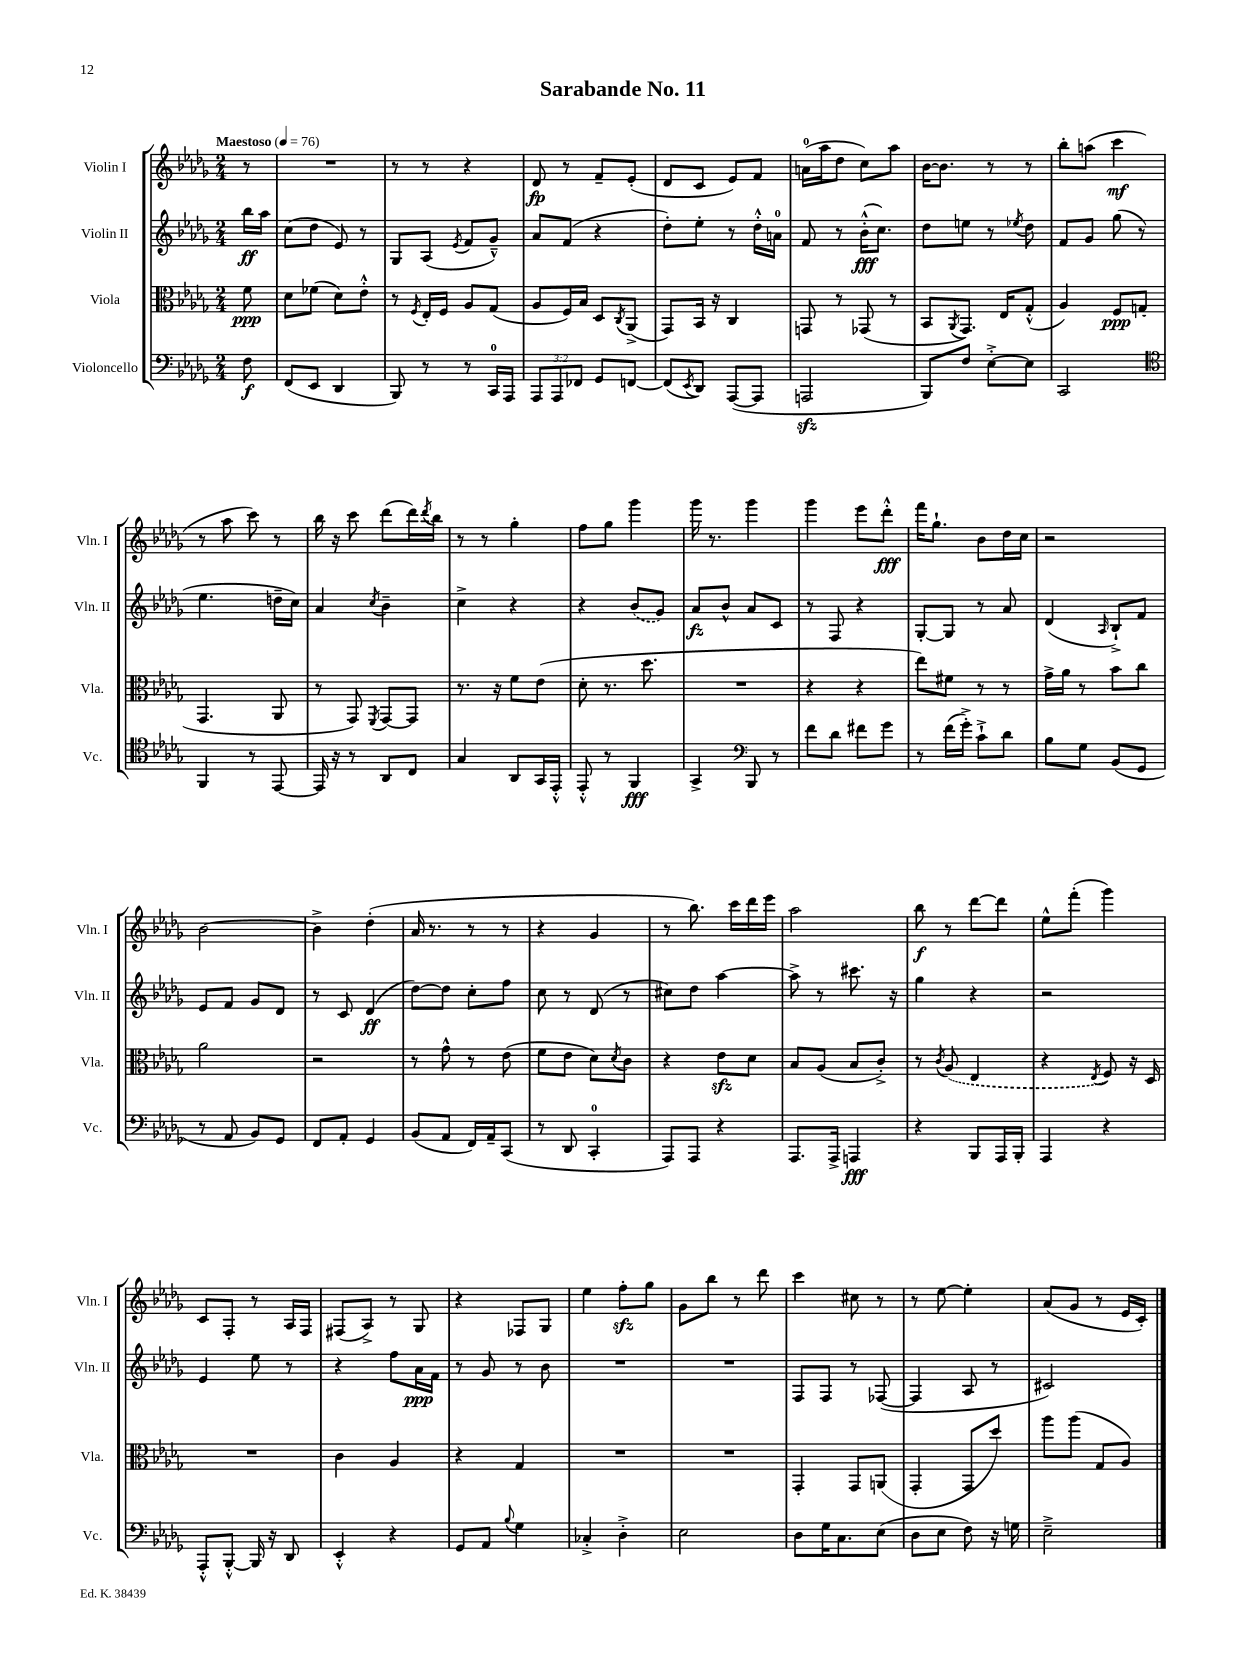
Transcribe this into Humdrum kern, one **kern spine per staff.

**kern	**dynam	**kern	**dynam	**kern	**dynam	**kern	**dynam
*part4	*part4	*part3	*part3	*part2	*part2	*part1	*part1
*staff4	*staff4	*staff3	*staff3	*staff2	*staff2	*staff1	*staff1
*I"Violoncello	*	*I"Viola	*	*I"Violin II	*	*I"Violin I	*
*I'Vc.	*	*I'Vla.	*	*I'Vln. II	*	*I'Vln. I	*
*clefF4	*	*clefC3	*	*clefG2	*	*clefG2	*
*k[b-e-a-d-g-]	*	*k[b-e-a-d-g-]	*	*k[b-e-a-d-g-]	*	*k[b-e-a-d-g-]	*
*M2/4	*	*M2/4	*	*M2/4	*	*M2/4	*
*MM76	*	*MM76	*	*MM76	*	*MM76	*
=	=	=	=	=	=	=	=
!	!	!	!	!	!	!LO:TX:a:B:t=Maestoso	!
8F\	f	8f\	ppp	16bb-\LL	ff	8r	.
.	.	.	.	16aa-\JJ	.	.	.
=1	=1	=1	=1	=1	=1	=1	=1
(8FF/L	.	8d-\L	.	(8cc\L	.	2r	.
8EE-/J	.	(8f-X\J	.	8dd-\J	.	.	.
4DD-/	.	8d-\L)	.	8e-/)	.	.	.
.	.	8e-'^^\J	.	8r	.	.	.
=2	=2	=2	=2	=2	=2	=2	=2
8BBB-/)	.	8r	.	8G-/L	.	8r	.
.	.	8qF/	.	.	.	.	.
8r	.	16E-'/LL	.	(8A-/J	.	8r	.
.	.	16F/JJ	.	.	.	.	.
.	.	.	.	8qe-/	.	.	.
8r	.	8A-/L	.	8f/L	.	4r	.
16CC/LL	.	(8G-/J	.	8g-~^^/J)	.	.	.
16AAA-/JJ	.	.	.	.	.	.	.
=3	=3	=3	=3	=3	=3	=3	=3
12AAA-/L	.	8A-/L	.	8a-/L	.	8d-/	fp
12AAA-/	.	.	.	.	.	.	.
.	.	16F/L)	.	(8f/J	.	8r	.
12FF-X/J	.	.	.	.	.	.	.
.	.	16B-/JJ	.	.	.	.	.
8GG-/L	.	8D-/L	.	4r	.	8f~/L	.
.	.	8qC/	.	.	.	.	.
[8FFn/J	.	(8AA-^/J	.	.	.	(8e-'/J	.
=4	=4	=4	=4	=4	=4	=4	=4
(8FF/L]	.	8GG-/L)	.	8dd-'\L)	.	8d-/L	.
8qEE-/	.	.	.	.	.	.	.
8DD-/J)	.	16BB-/Jk	.	8ee-'\J	.	8c/J	.
.	.	16r	.	.	.	.	.
([8AAA-/L	.	4C/	.	8r	.	8e-/L)	.
8AAA-/J]	.	.	.	16dd-'^^\LL	.	8f/J	.
.	.	.	.	16an\JJ	.	.	.
=5	=5	=5	=5	=5	=5	=5	=5
2AAAnzz/	.	8GGn/	.	8f/	.	(16an\LL	.
.	.	.	.	.	.	16aa-\J	.
.	.	8r	.	8r	.	8dd-\J	.
.	.	(8GG-X/	.	(16b-'^^\KL	fff	8cc\L)	.
.	.	.	.	8.cc\J)	.	.	.
.	.	8r	.	.	.	8aa-\J	.
=6	=6	=6	=6	=6	=6	=6	=6
8BBB-/L)	.	8BB-/L	.	8dd-\L	.	[16b-\KL	.
.	.	.	.	.	.	8.b-\J]	.
.	.	8qAA-/	.	.	.	.	.
8F/J	.	8.GG-/J)	.	8een\J	.	.	.
[8E-'^\L	.	.	.	8r	.	8r	.
.	.	16E-/KL	.	.	.	.	.
.	.	.	.	8qee-X/	.	.	.
8E-\J]	.	(8G-'^^/J	.	8dd-\	.	8r	.
=7	=7	=7	=7	=7	=7	=7	=7
2CC/	.	4A-/)	.	8f/L	.	8bb-'\L	.
.	.	.	.	8g-/J	.	(8aan\J	.
.	.	8F/L	ppp	(8gg-\	.	4ccc\	mf
.	.	(8Gn/J	.	8r	.	.	.
!!LO:LB:g=z
=8	=8	=8	=8	=8	=8	=8	=8
*clefC4	*	*	*	*	*	*	*
4FF/	.	4.GG-/	.	4.ee-\	.	8r	.
.	.	.	.	.	.	8aa-\	.
8r	.	.	.	.	.	8ccc\)	.
[8EE-/	.	8AA-/	.	16ddn~\LL	.	8r	.
.	.	.	.	16cc\JJ)	.	.	.
=9	=9	=9	=9	=9	=9	=9	=9
16EE-/]	.	8r	.	4a-/	.	16bb-\	.
16r	.	.	.	.	.	16r	.
8r	.	8GG-/)	.	.	.	8ccc\	.
.	.	8qFF/	.	8qcc/	.	.	.
8AA-/L	.	[8GG-/L	.	4b-~\	.	(8ddd-\L	.
8C/J	.	8GG-/J]	.	.	.	16ddd-\L)	.
.	.	.	.	.	.	8qddd-/	.
.	.	.	.	.	.	16bb-\JJ	.
=10	=10	=10	=10	=10	=10	=10	=10
4G-/	.	8.r	.	4cc^\	.	8r	.
.	.	.	.	.	.	8r	.
.	.	16r	.	.	.	.	.
8AA-/L	.	8f\L	.	4r	.	4gg-'\	.
16GG-/L	.	(8e-\J	.	.	.	.	.
16EE-'^^/JJ	.	.	.	.	.	.	.
=11	=11	=11	=11	=11	=11	=11	=11
8EE-'^^/	.	8d-'\	.	4r	.	8ff\L	.
8r	.	8.r	.	.	.	8gg-\J	.
4FF/	fff	.	.	(8b-/L	.	4ggg-\	.
.	.	8.dd-\	.	.	.	.	.
.	.	.	.	8g-/J)	.	.	.
=12	=12	=12	=12	=12	=12	=12	=12
4GG-^/	.	2r	.	8a-/L	fz	16ggg-\	.
.	.	.	.	.	.	8.r	.
.	.	.	.	8b-^^/J	.	.	.
*clefF4	*	*	*	*	*	*	*
8BBB-/	.	.	.	8a-/L	.	4ggg-\	.
8r	.	.	.	8c/J	.	.	.
=13	=13	=13	=13	=13	=13	=13	=13
8f\L	.	4r	.	8r	.	4ggg-\	.
8d-\J	.	.	.	8F/	.	.	.
8f#X\L	.	4r	.	4r	.	8eee-\L	.
8g-\J	.	.	.	.	.	8ddd-'^^\J	fff
=14	=14	=14	=14	=14	=14	=14	=14
8r	.	8ee-\L)	.	[8G-'/L	.	16fff\KL	.
.	.	.	.	.	.	8.gg-`\J	.
(16f\LL	.	8f#X\J	.	8G-/J]	.	.	.
16g-'^\JJ)	.	.	.	.	.	.	.
8c`^\L	.	8r	.	8r	.	8b-\L	.
8d-\J	.	8r	.	8a-/	.	16dd-\L	.
.	.	.	.	.	.	16cc\JJ	.
=15	=15	=15	=15	=15	=15	=15	=15
8B-\L	.	16g-^\LL	.	(4d-/	.	2r	.
.	.	16a-\JJ	.	.	.	.	.
8G-\J	.	8r	.	.	.	.	.
.	.	.	.	16qqA-/	.	.	.
(8BB-/L	.	8b-\L	.	8B-`^/L)	.	.	.
8GG-/J	.	8cc\J	.	8f/J	.	.	.
!!LO:LB:g=z
=16	=16	=16	=16	=16	=16	=16	=16
8r	.	2a-\	.	8e-/L	.	[2b-\	.
8AA-/	.	.	.	8f/J	.	.	.
8BB-/L)	.	.	.	8g-/L	.	.	.
8GG-/J	.	.	.	8d-/J	.	.	.
=17	=17	=17	=17	=17	=17	=17	=17
8FF/L	.	2r	.	8r	.	4b-^\]	.
8AA-'/J	.	.	.	8c/	.	.	.
4GG-/	.	.	.	(4d-/	ff	(4dd-'\	.
=18	=18	=18	=18	=18	=18	=18	=18
(8BB-/L	.	8r	.	[8dd-\L)	.	16a-/	.
.	.	.	.	.	.	8.r	.
8AA-/J	.	8g-^^\	.	8dd-\J]	.	.	.
16FF/LL)	.	8r	.	8cc'\L	.	8r	.
16AA-~/J	.	.	.	.	.	.	.
(8CC/J	.	(8e-\	.	8ff\J	.	8r	.
=19	=19	=19	=19	=19	=19	=19	=19
8r	.	8f\L	.	8cc\	.	4r	.
8DD-/	.	8e-\J	.	8r	.	.	.
4CC'/	.	8d-\L)	.	(8d-/	.	4g-/	.
.	.	8qd-/	.	.	.	.	.
.	.	8c\J	.	8r	.	.	.
=20	=20	=20	=20	=20	=20	=20	=20
8AAA-/L)	.	4r	.	8cc#X\L)	.	8r	.
8AAA-/J	.	.	.	8dd-\J	.	8.bb-\)	.
4r	.	8e-zz\L	.	[4aa-\	.	.	.
.	.	.	.	.	.	16ccc\LL	.
.	.	8d-\J	.	.	.	16ddd-\	.
.	.	.	.	.	.	16eee-\JJ	.
=21	=21	=21	=21	=21	=21	=21	=21
8.AAA-/L	.	8B-/L	.	8aa-^\]	.	2aa-\	.
.	.	(8A-/J	.	8r	.	.	.
16AAA-^/Jk	.	.	.	.	.	.	.
4AAAn/	fff	8B-/L	.	8.ccc#X\	.	.	.
.	.	8c'^/J)	.	.	.	.	.
.	.	.	.	16r	.	.	.
=22	=22	=22	=22	=22	=22	=22	=22
4r	.	8r	.	4gg-\	.	8bb-\	f
.	.	8qc/	.	.	.	.	.
.	.	(8A-/	.	.	.	8r	.
8BBB-/L	.	4E-/	.	4r	.	[8ddd-\L	.
16AAA-/L	.	.	.	.	.	8ddd-\J]	.
16BBB-'/JJ	.	.	.	.	.	.	.
=23	=23	=23	=23	=23	=23	=23	=23
4AAA-/	.	4r	.	2r	.	8ee-^^\L	.
.	.	.	.	.	.	(8fff'\J	.
.	.	8qE-/	.	.	.	.	.
4r	.	8F/)	.	.	.	4ggg-\)	.
.	.	16r	.	.	.	.	.
.	.	16D-/	.	.	.	.	.
!!LO:LB:g=z
=24	=24	=24	=24	=24	=24	=24	=24
8AAA-'^^/L	.	2r	.	4e-/	.	8c/L	.
[8BBB-'^^/J	.	.	.	.	.	8F'/J	.
16BBB-/]	.	.	.	8ee-\	.	8r	.
16r	.	.	.	.	.	.	.
8DD-/	.	.	.	8r	.	16A-/LL	.
.	.	.	.	.	.	16F/JJ	.
=25	=25	=25	=25	=25	=25	=25	=25
4EE-'^^/	.	4c\	.	4r	.	(8F#X/L	.
.	.	.	.	.	.	8A-^/J)	.
4r	.	4A-/	.	8ff\L	.	8r	.
.	.	.	.	16a-\L	ppp	8G-/	.
.	.	.	.	16f\JJ	.	.	.
=26	=26	=26	=26	=26	=26	=26	=26
8GG-/L	.	4r	.	8r	.	4r	.
8AA-/J	.	.	.	8g-/	.	.	.
8qqB-/	.	.	.	.	.	.	.
4G-\	.	4G-/	.	8r	.	8F-X/L	.
.	.	.	.	8b-\	.	8G-/J	.
=27	=27	=27	=27	=27	=27	=27	=27
4C-X'^/	.	2r	.	2r	.	4ee-\	.
4D-'^\	.	.	.	.	.	8ffzz'\L	.
.	.	.	.	.	.	8gg-\J	.
=28	=28	=28	=28	=28	=28	=28	=28
2E-\	.	2r	.	2r	.	8g-\L	.
.	.	.	.	.	.	8bb-\J	.
.	.	.	.	.	.	8r	.
.	.	.	.	.	.	8ddd-\	.
=29	=29	=29	=29	=29	=29	=29	=29
8D-\L	.	4GG-'/	.	8F/L	.	4ccc\	.
16G-\K	.	.	.	8F/J	.	.	.
8.C\	.	.	.	.	.	.	.
.	.	8GG-/L	.	8r	.	8cc#X\	.
(8E-\J	.	(8AAn/J	.	([8F-X/	.	8r	.
=30	=30	=30	=30	=30	=30	=30	=30
8D-\L	.	4GG-'/	.	4F-/]	.	8r	.
8E-\J	.	.	.	.	.	[8ee-\	.
8F\)	.	8GG-/L	.	8A-/	.	4ee-'\]	.
16r	.	8dd-/J)	.	8r	.	.	.
16Gn\	.	.	.	.	.	.	.
=31	=31	=31	=31	=31	=31	=31	=31
2E-~^\	.	8aa-\L	.	2c#X/)	.	(8a-/L	.
.	.	(8aa-\J	.	.	.	8g-/J	.
.	.	8G-/L	.	.	.	8r	.
.	.	8A-/J)	.	.	.	16e-/LL	.
.	.	.	.	.	.	16c'/JJ)	.
==	==	==	==	==	==	==	==
*-	*-	*-	*-	*-	*-	*-	*-
